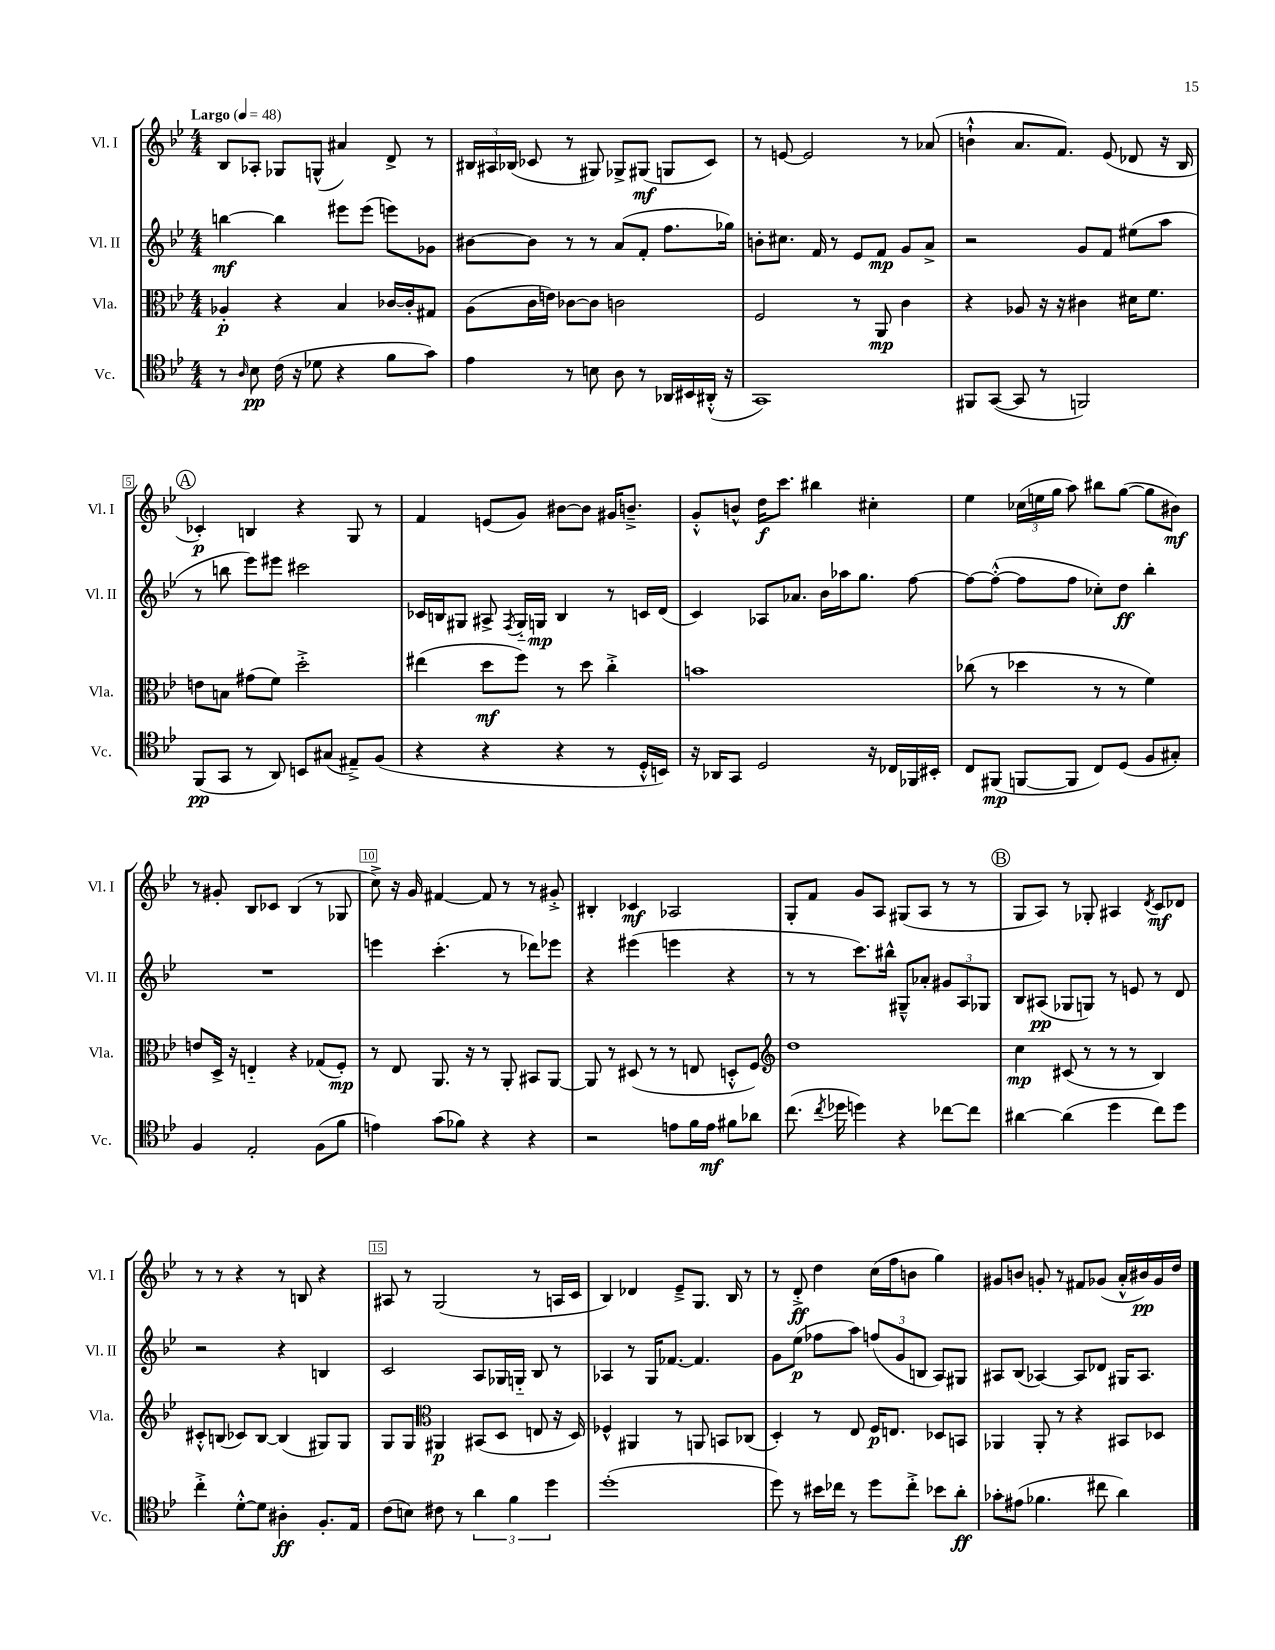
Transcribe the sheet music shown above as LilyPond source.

<<
\new StaffGroup <<
\new Staff = "s0" \with { instrumentName = "Vl. I" shortInstrumentName = "Vl. I" } {
    \clef treble \key bes \major \numericTimeSignature \time 4/4 \tempo "Largo" 4 = 48
    \autoBeamOff bes8[ aes8]-. ges8[ g8]-^( ais'4) d'8-> r8 |
    \tuplet 3/2 { bis16[ ais16 bes16]( } ces'8 r8 gis8) ges8[-> gis8]\mf( g8[ ces'8]) |
    r8 e'8~ e'2 r8 aes'8( |
    b'4-!-^ a'8.[ f'8.]) ees'8( des'8 r16 bes16 |
    \mark \markup { \circle "A" } ces'4-.\p) b4 r4 g8 r8 |
    f'4 e'8[( g'8]) bis'8[~ bis'8] gis'16[ b'8.]---> |
    g'8[-.-^ b'8]-^ d''16[\f c'''8.] bis''4 cis''4-. |
    ees''4 \tuplet 3/2 { ces''16[( e''16 g''16] } a''8) bis''8[ g''8]~( g''8[ bis'8]\mf) |
    r8 gis'8-. bes8[ ces'8] bes4( r8 ges8 |
    c''8->) r16 g'16 fis'4~ fis'8 r8 r8 gis'8-.-> |
    bis4-. ces'4\mf aes2 |
    g8[-. f'8] g'8[ a8] gis8[( a8] r8 r8 |
    \mark \markup { \circle "B" } g8[ a8]) r8 ges8-. ais4 \acciaccatura { d'8 } c'8[\mf des'8] |
    r8 r8 r4 r8 b8 r4 |
    ais8 r8 g2( r8 a16[ c'16] |
    bes4) des'4 ees'8[---> g8.] bes16 r8 |
    r8 d'8-.->\ff d''4 c''16[( f''16 b'8] g''4) |
    gis'8[ b'8] g'8-. r8 fis'8[ ges'8]( a'16[-.-^ bis'16\pp) ges'16 d''16] \bar "|." |
}
\new Staff = "s1" \with { instrumentName = "Vl. II" shortInstrumentName = "Vl. II" } {
    \clef treble \key bes \major \numericTimeSignature \time 4/4
    \autoBeamOff b''4~\mf b''4 eis'''8[ eis'''8]( e'''8[) ges'8] |
    bis'8[~ bis'8] r8 r8 a'8[( f'8]-. f''8.[ ges''16]) |
    b'8[-. cis''8.] f'16 r8 ees'8[ f'8]\mp g'8[ a'8]-> |
    r2 g'8[ f'8] eis''8[( a''8] |
    \mark \markup { \circle "A" } r8 b''8 ees'''8[) eis'''8] cis'''2 |
    ces'16[ b16 gis8] ais8-> \acciaccatura { f8 } gis16[-_ g16]\mp b4 r8 c'16[ d'16]( |
    c'4) aes8[ aes'8.] bes'16[ aes''16 g''8.] f''8~ |
    f''8[~ f''8]~-.-^( f''8[ f''8] ces''8[-.) d''8]\ff bes''4-. |
    R1 |
    e'''4 c'''4.-.( r8 des'''8[) ees'''8] |
    r4 eis'''4( e'''4 r4 |
    r8 r8 c'''8.[) bis''16]-^ gis8[---^ aes'8]-. \tuplet 3/2 { gis'8[ a8 ges8] } |
    \mark \markup { \circle "B" } bes8[ ais8]\pp( ges8[ g8]) r8 e'8 r8 d'8 |
    r2 r4 b4 |
    c'2 a8[ ges16 g16]-_ bes8 r8 |
    aes4 r8 g16[ fes'8.]~ fes'4. |
    g'8[ ees''8]\p( fes''8[ a''8]) \tuplet 3/2 { f''8[( g'8 b8] } a8[) gis8] |
    ais8[ bes8]( aes4~) aes8[ des'8] gis16[ aes8.] \bar "|." |
}
\new Staff = "s2" \with { instrumentName = "Vla." shortInstrumentName = "Vla." } {
    \clef alto \key bes \major \numericTimeSignature \time 4/4
    \autoBeamOff aes4-.\p r4 bes4 ces'16[~ ces'16-. gis8] |
    a8[( c'16 e'16]) ces'8[~ ces'8] c'2 |
    f2 r8 a,8\mp c'4 |
    r4 aes8 r16 r16 cis'4 dis'16[ f'8.] |
    \mark \markup { \circle "A" } e'8[ b8] gis'8[( f'8]) d''2-.-> |
    eis''4( d''8[\mf f''8]) r8 d''8 c''4-.-> |
    b'1 |
    ces''8( r8 des''4 r8 r8 f'4) |
    e'8[ d16]-> r16 e4-_ r4 ges8[( f8]-.\mp) |
    r8 ees8 a,8. r16 r8 a,8-. bis,8[ a,8]~ |
    a,8 r8 dis8( r8 r8 e8 d8[-.-^ f8]) |
    \clef treble d''1 |
    \mark \markup { \circle "B" } c''4\mp cis'8( r8 r8 r8 bes4) |
    cis'8[-.-^ b8]( ces'8[) b8]~ b4( gis8[) gis8] |
    g8[ g8] \clef alto ais,4\p bis,8[( d8] e8 r16 d16) |
    fes4-^ ais,4 r8 a,8 b,8[ ces8]( |
    d4-.) r8 ees8 f16[\p e8.] des8[ b,8] |
    aes,4 aes,8-. r8 r4 bis,8[ des8] \bar "|." |
}
\new Staff = "s3" \with { instrumentName = "Vc." shortInstrumentName = "Vc." } {
    \clef tenor \key bes \major \numericTimeSignature \time 4/4
    \autoBeamOff r8 \grace { a16 } bes8\pp c'16( r16 des'8 r4 f'8[ g'8]) |
    ees'4 r8 b8 a8 r8 aes,16[ bis,16 ais,16]-.-^( r16 |
    g,1) |
    fis,8[ g,8]~( g,8 r8 f,2) |
    \mark \markup { \circle "A" } f,8[\pp( g,8] r8 a,8) b,8[ gis8]( eis8[--->) f8]( |
    r4 r4 r4 r8 d16[-.-^ b,16]) |
    r16 aes,16[ g,8] d2 r16 ces16[ fes,16 bis,16]-. |
    c8[ fis,8]\mp( f,8[~ f,8] c8[) d8]( f8[ gis8]-.) |
    f4 ees2-. f8[( f'8] |
    e'4) g'8[( fes'8]) r4 r4 |
    r2 e'8[ f'16 e'16]\mf fis'8[ aes'8] |
    c''8.( \acciaccatura { c''8 } des''16 d''4) r4 ces''8[~ ces''8] |
    \mark \markup { \circle "B" } ais'4~ ais'4( d''4 c''8[) d''8] |
    c''4-.-> d'8[~-.-^ d'8] ais4-.\ff f8.[-. ees16] |
    c'8[( b8]) cis'8 r8 \tuplet 3/2 { a'4 f'4 d''4 } |
    d''1-.( |
    d''8) r8 bis'16[ ces''16] r8 d''8[ ces''8]-.-> bes'8[ a'8]-.\ff |
    ges'8[-. eis'8]( fes'4. cis''8 a'4) \bar "|." |
}
>>
>>
\layout { \context { \Score \override BarNumber.break-visibility = ##(#f #t #t) barNumberVisibility = #(every-nth-bar-number-visible 5) \override BarNumber.stencil = #(make-stencil-boxer 0.1 0.3 ly:text-interface::print) } }
